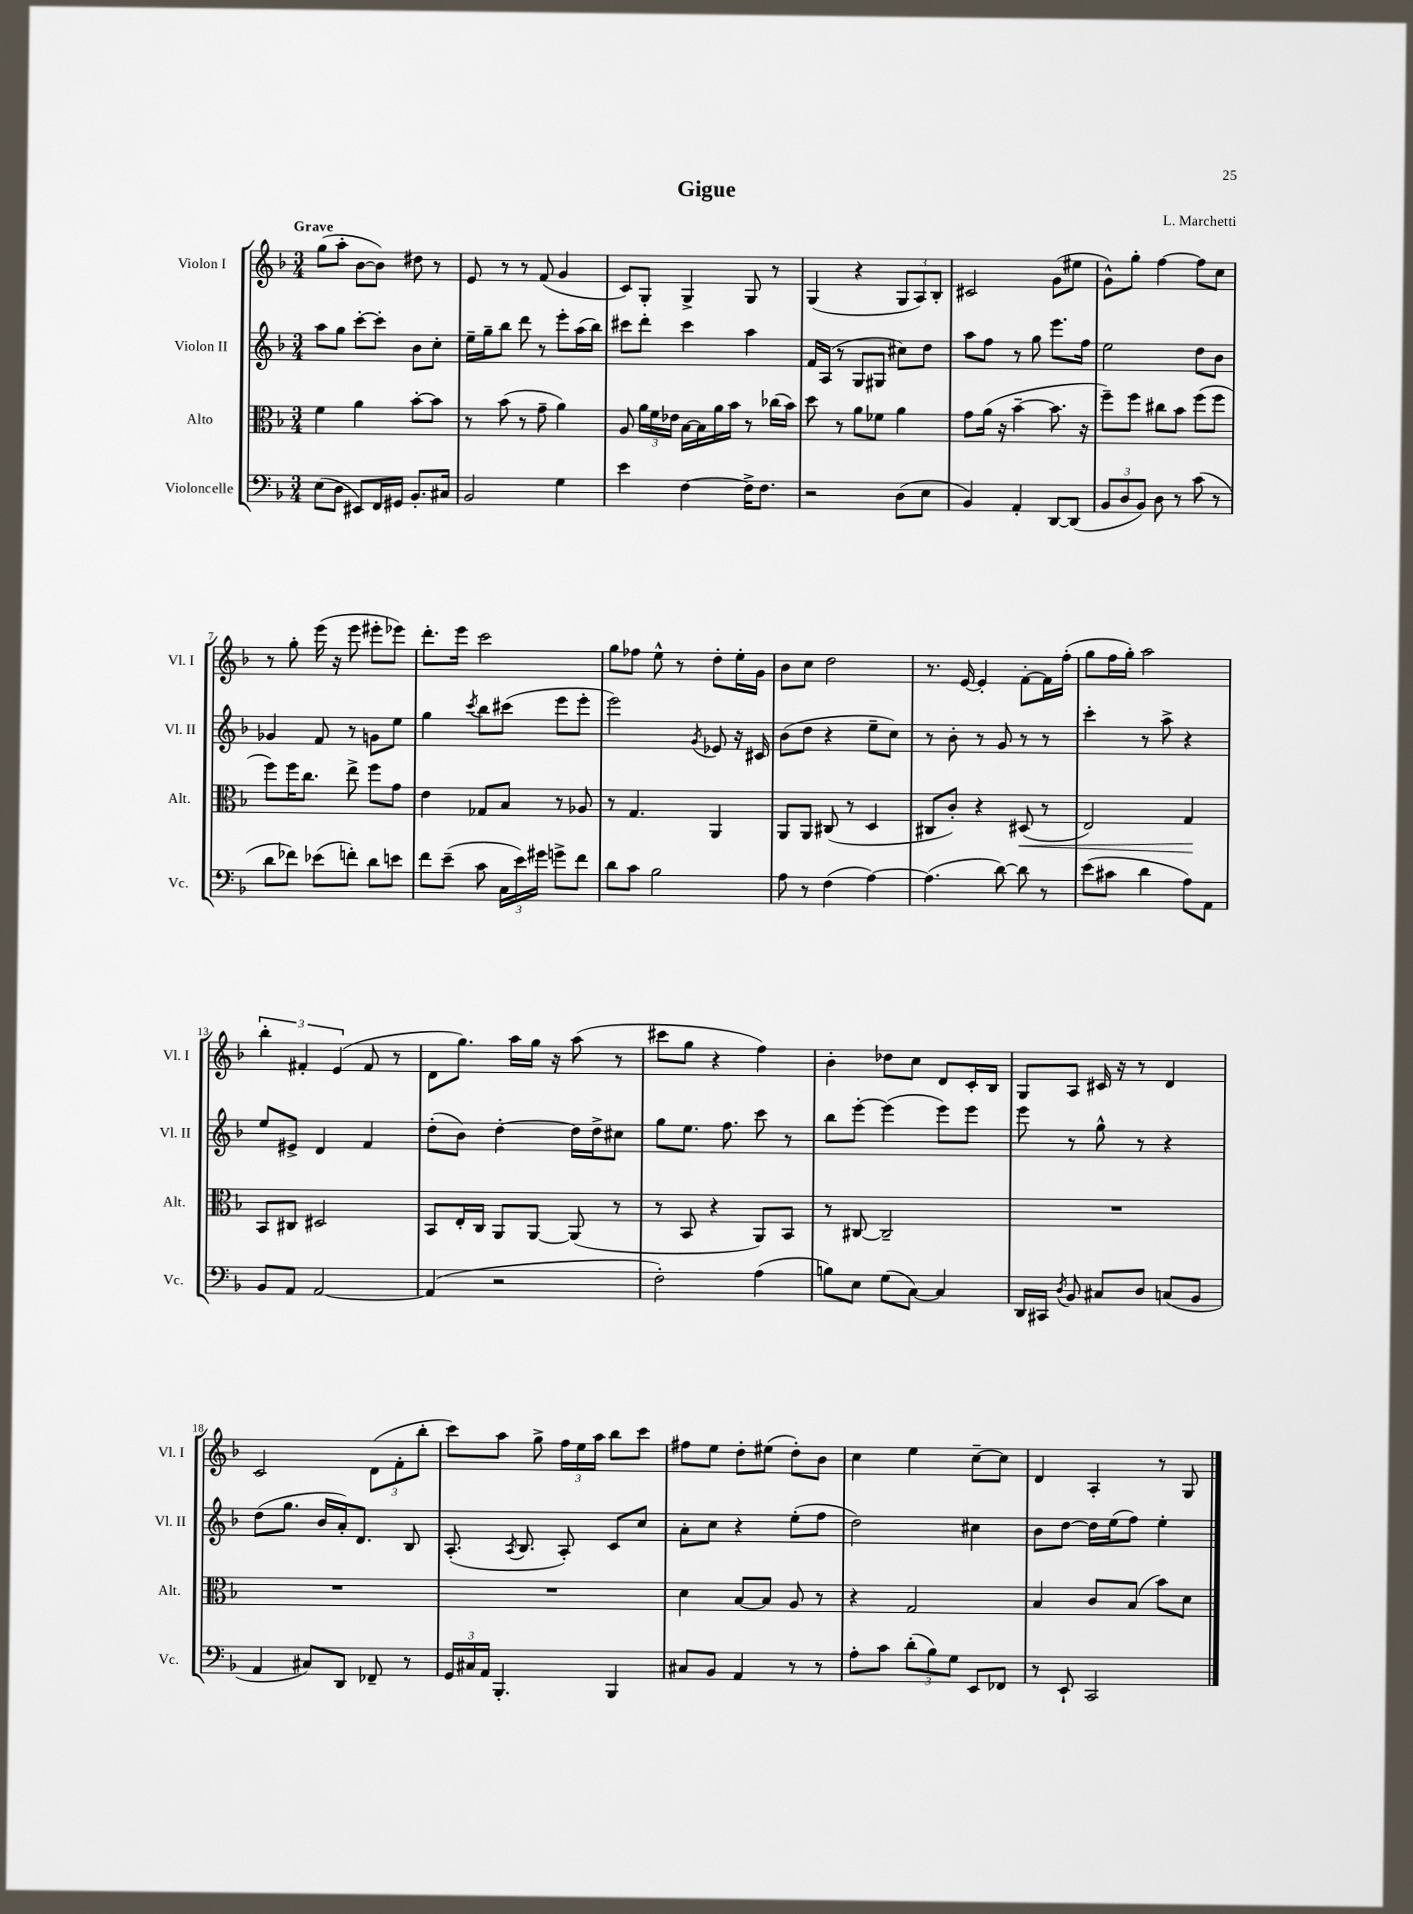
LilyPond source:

\header { title = "Gigue" composer = "L. Marchetti" }
<<
\new StaffGroup <<
\new Staff = "s0" \with { instrumentName = "Violon I" shortInstrumentName = "Vl. I" } {
    \clef treble \key f \major \numericTimeSignature \time 3/4 \tempo "Grave"
    \autoBeamOff g''8[( a''8]-. bes'8[~ bes'8]) dis''8 r8 |
    e'8 r8 r8 f'8( g'4 |
    c'8[) g8]-. g4-> g8 r8 |
    g4( r4 \tuplet 3/2 { g8[ a8) bes8]-. } |
    cis'2 g'8[( eis''8] |
    g'8[-^) g''8]-. f''4~ f''8[ c''8] |
    r8 g''8-. e'''16( r16 e'''8 eis'''8[-. ees'''8]) |
    d'''8.[-. e'''16] c'''2 |
    g''8[ fes''8] e''8-^ r8 d''8[-. e''16-. g'16] |
    bes'8[ c''8] d''2 |
    r8. e'16~ e'4-. f'8[~-. f'16 f''16]-.( |
    g''8[ f''16 g''16]-.) a''2 |
    \tuplet 3/2 { bes''4-. fis'4-. e'4( } fis'8 r8 |
    d'8[ g''8.]) a''16[ g''16] r16 a''8( r8 |
    cis'''8[ g''8] r4 f''4) |
    bes'4-. des''8[ c''8] d'8[ c'16-. bes16] |
    g8[ a8] cis'16 r16 r8 d'4 |
    c'2 \tuplet 3/2 { d'8[( f'8-. bes''8]-. } |
    c'''8[) a''8] g''8-> \tuplet 3/2 { f''16[ e''16 a''16] } bes''8[ c'''8] |
    fis''8[ e''8] d''8[-. eis''8]( d''8[-.) bes'8] |
    c''4 e''4 c''8[~-- c''8] |
    d'4 a4-. r8 g8 \bar "|." |
}
\new Staff = "s1" \with { instrumentName = "Violon II" shortInstrumentName = "Vl. II" } {
    \clef treble \key f \major \numericTimeSignature \time 3/4
    \autoBeamOff a''8[ g''8] c'''8[~-. c'''8]-. bes'8[ c''8]-. |
    e''16[-- g''16-- bes''8] d'''8 r8 e'''8[-. a''16( bes''16]) |
    cis'''8[ d'''8]-. cis'''4 a''4 |
    f'16[ a16]( r8 g8[ gis8] cis''8[) d''8] |
    a''8[ f''8] r8 g''8 e'''8.[ f''16] |
    e''2 d''8[ bes'8] |
    ges'4 f'8 r8 g'8[ e''8] |
    g''4 \acciaccatura { c'''8 } bes''8[ cis'''8]( e'''8[ e'''8]-. |
    e'''2) \acciaccatura { g'8 } ees'8 r16 cis'16 |
    bes'8[( d''8] r4 e''8[-- c''8]) |
    r8 bes'8-. r8 g'8 r8 r8 |
    c'''4-. r8 a''8-> r4 |
    e''8[ eis'8]-> d'4 f'4 |
    d''8[-.( bes'8]) d''4~-. d''16[ d''16-> cis''8] |
    g''8[ e''8.] f''8. c'''8 r8 |
    bes''8[ e'''8]~-. e'''4( e'''8[) e'''8] |
    e'''8 r8 g''8-^ r8 r4 |
    d''8[( g''8.] bes'16[ a'16-.) d'8.] bes8 |
    a8.-.( \acciaccatura { a8 } bes8. a8-.) c'8[ c''8] |
    a'8[-. c''8] r4 e''8[-.( f''8] |
    d''2) cis''4 |
    bes'8[ d''8]~ d''16[ e''16( f''8]) e''4-. \bar "|." |
}
\new Staff = "s2" \with { instrumentName = "Alto" shortInstrumentName = "Alt." } {
    \clef alto \key f \major \numericTimeSignature \time 3/4
    \autoBeamOff f'4 a'4 bes'8[~-. bes'8] |
    r8 bes'8( r8 g'8-- a'4) |
    a8 \tuplet 3/2 { a'16[ f'16 ees'16] } bes16[~ bes16 a'16 bes'16] r8 ces''16[( bes'16]) |
    d''8 r8 a'8[ fes'8] a'4 |
    g'8[ a'16]( r16 bes'4~-- bes'8. r16 |
    f''8[--) f''8] cis''8[ bes'8] f''8[( f''8] |
    f''8[) f''16 c''8.] e''8-> f''8[ g'8] |
    e'4 ges8[ bes8] r8 aes8 |
    r8 g4. a,4 |
    a,8[ a,8] cis8( r8 d4 |
    cis8[ c'8]-.) r4 dis8\<( r8 |
    e2) g4\! |
    bes,8[ cis8] dis2 |
    bes,8[ e16-. c16] a,8[ a,8]~ a,8( r8 |
    r8 bes,8 r4 a,8[) bes,8] |
    r8 cis8~ cis2-- |
    R2. |
    R2. |
    R2. |
    d'4 bes8[~ bes8] a8 r8 |
    r4 g2 |
    bes4 c'8[ bes8]( bes'8[) d'8] \bar "|." |
}
\new Staff = "s3" \with { instrumentName = "Violoncelle" shortInstrumentName = "Vc." } {
    \clef bass \key f \major \numericTimeSignature \time 3/4
    \autoBeamOff e8[( d8] eis,8[) f,16 gis,16] bes,8.[-. cis16] |
    bes,2 g4 |
    e'4 f4~ f16[-> f8.] |
    r2 d8[( e8] |
    bes,4) a,4-. d,8[~ d,8]( |
    \tuplet 3/2 { bes,8[ d8 bes,8]) } d8 r8 c'8( r8 |
    d'8[ fes'8]) ees'8[( f'8]-.) d'8[ e'8] |
    f'8[ e'8]--( c'8 \tuplet 3/2 { c16[ e'16) gis'16] } g'8[-> f'8] |
    d'8[ c'8] bes2 |
    a8 r8 f4( a4~) |
    a4.( d'8~) d'8 r8 |
    e'8[( cis'8] d'4 a8[) a,8] |
    bes,8[ a,8] a,2~ |
    a,4( r2 |
    f2-.) a4( |
    b8[) e8] g8[( c8]~) c4 |
    d,16[ cis,16] \acciaccatura { d8 } bes,8 cis8[ d8] c8[( bes,8] |
    a,4 cis8[) d,8] fes,8-- r8 |
    \tuplet 3/2 { g,16[ cis16 a,16] } bes,,4.-. bes,,4 |
    cis8[ bes,8] a,4 r8 r8 |
    a8[-. c'8] \tuplet 3/2 { d'8[-.( bes8) g8] } e,8[ fes,8] |
    r8 e,8-! c,2 \bar "|." |
}
>>
>>
